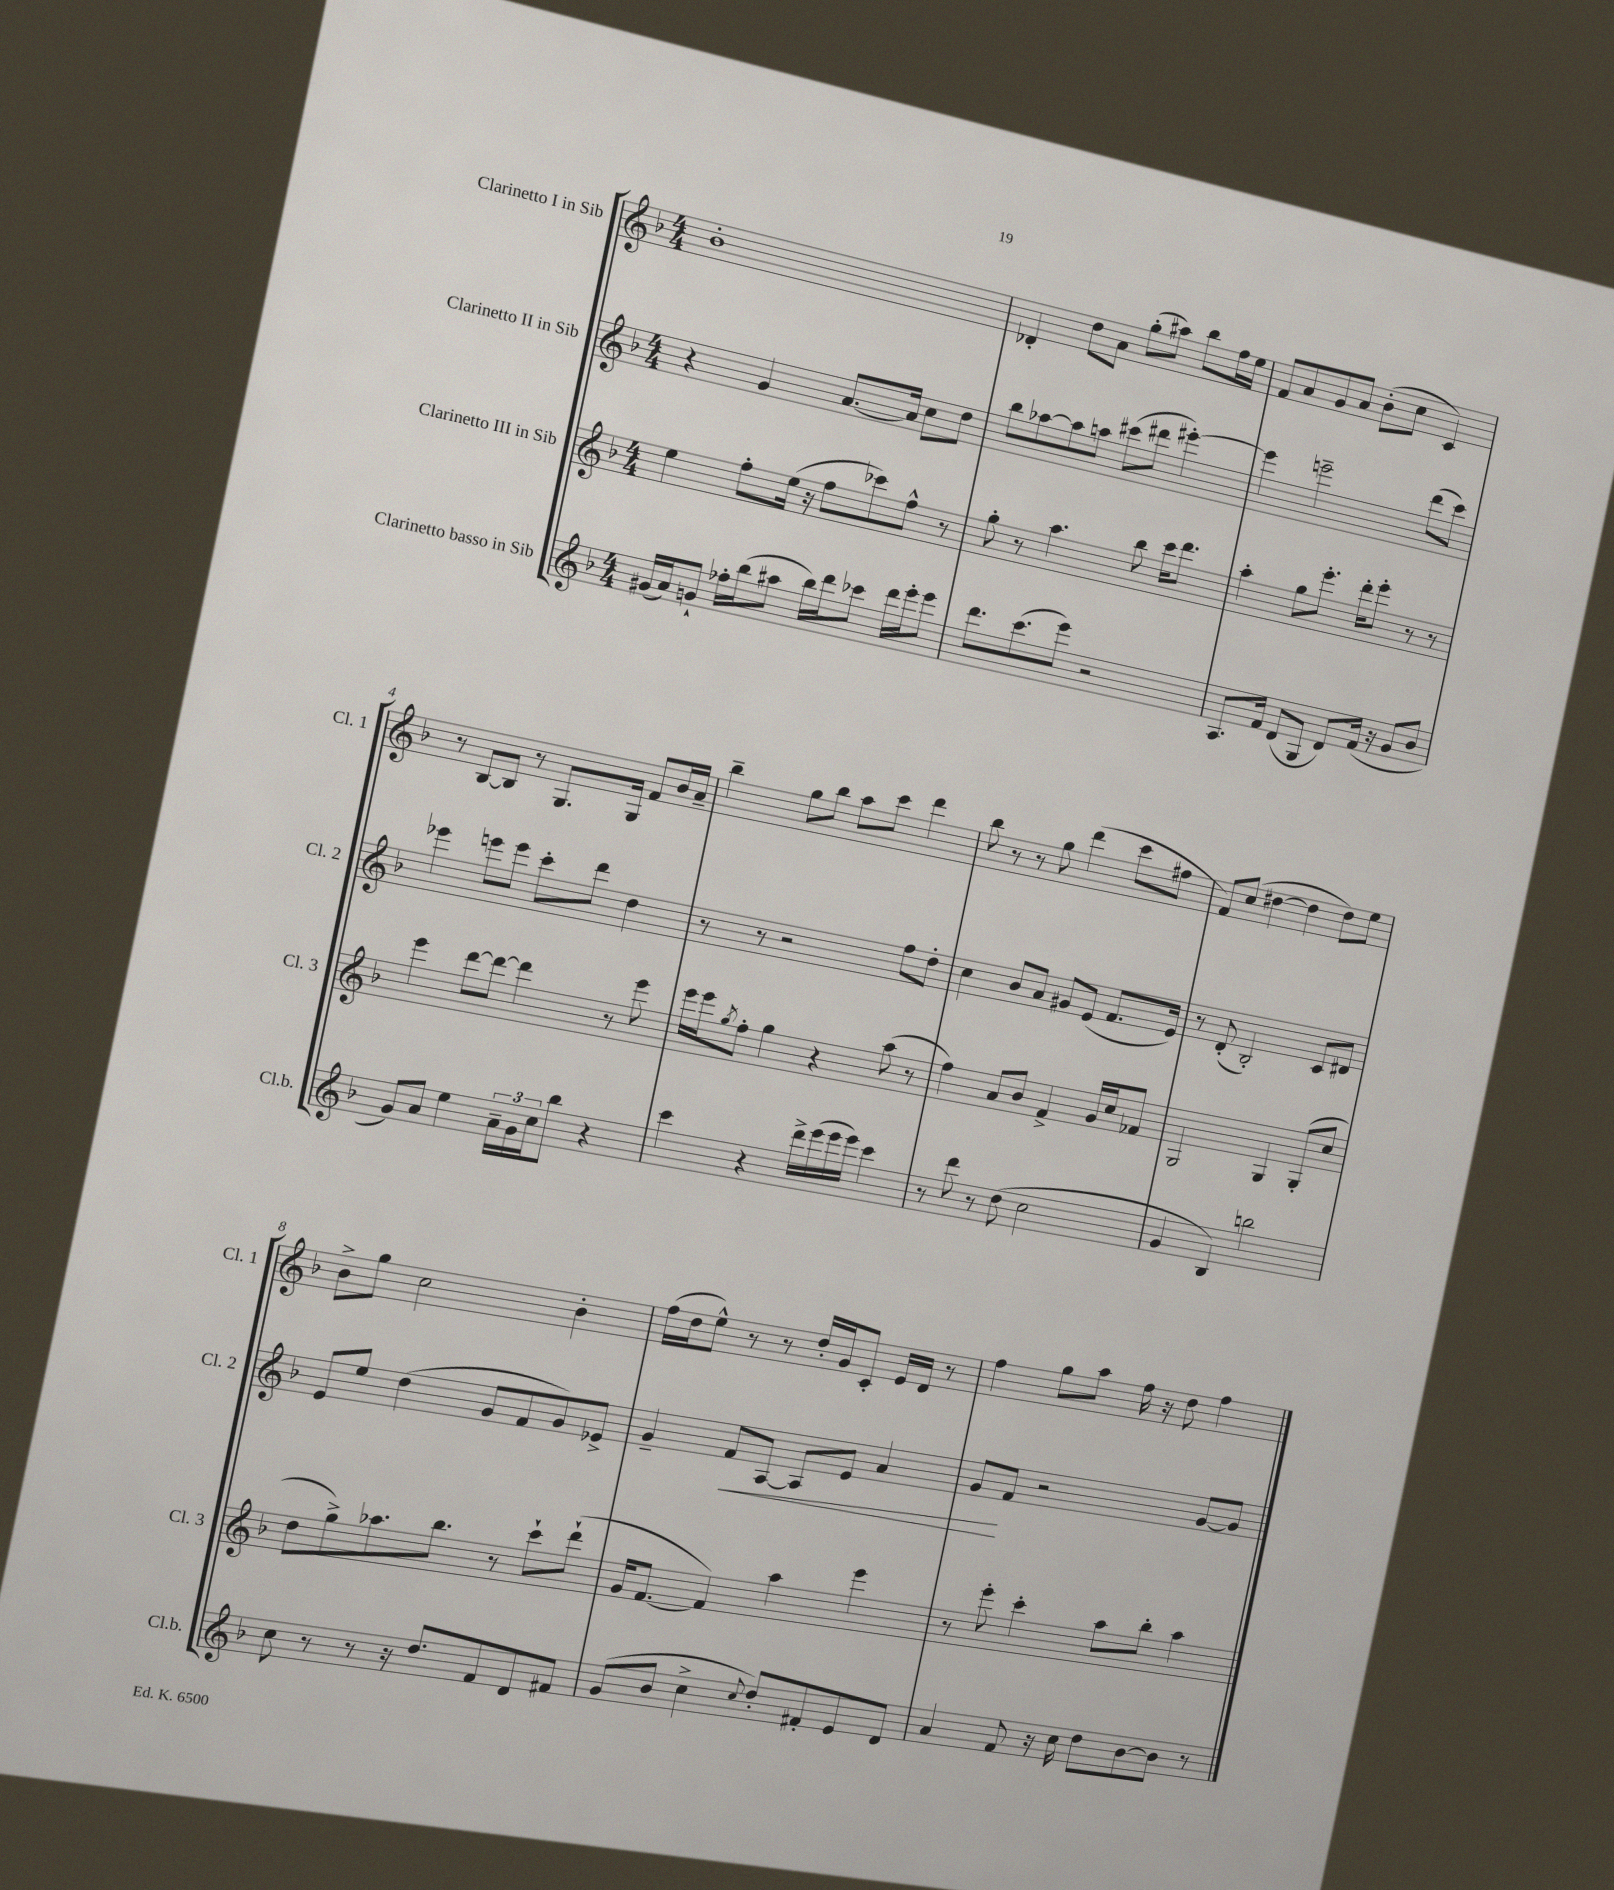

**kern	**kern	**kern	**kern
*staff4	*staff3	*staff2	*staff1
*clefG2	*clefG2	*clefG2	*clefG2
*k[b-]	*k[b-]	*k[b-]	*k[b-]
*M4/4	*M4/4	*M4/4	*M4/4
(16g#	4ee	4r	1b-'
16a)	.	.	.
8g`	.	.	.
16ff-'	8ff'	4g	.
(16bb-	.	.	.
8aa#	(16ee	.	.
.	16r	.	.
16bb-)	8ff	[8.a	.
16ddd	.	.	.
8ccc-	8ccc-)	.	.
.	.	16a]	.
16ddd	8ff^^	8cc	.
16eee'	.	.	.
8eee	8r	8dd	.
=	=	=	=
8.ddd	8gg'	8bb-	4d-'
.	8r	[8aa-	.
(8.ccc	.	.	.
.	4.aa	8aa-]	8dd
8eee)	.	8aa	8a
2r	.	(8ccc#	(8gg'
.	8bb-	8ddd#	8aa#)
.	16ccc	[4eee#')	8bb-
.	8.ddd	.	.
.	.	.	16ff
.	.	.	16ee
=	=	=	=
8.A	4aa'	4eee#]	8f
.	.	.	8a
16f	.	.	.
(8d	8gg	2eee~	8g
8G	8.eee'	.	8a
8d)	.	.	(8b-'
.	16ddd'	.	.
(16f	8eee'	.	8cc
16r	.	.	.
8g	8r	(8ddd	4c)
8b-	8r	8ccc)	.
=	=	=	=
8g)	4eee	4eee-	8r
8a	.	.	[8B-
4ee	[8ddd	8eee	8B-]
.	8ddd_	8eee	8r
24a~	4ddd]	8ccc'	8.G
24g	.	.	.
24cc	.	.	.
8bb-	.	8ddd	.
.	.	.	16G
4r	8r	4dd	8f
.	8eee	.	16b-
.	.	.	16a~
=	=	=	=
4ccc	16eee	8r	4bb-~
.	16eee	.	.
.	8qgg	.	.
.	8ff'	8r	.
4r	4gg	2r	8gg
.	.	.	8bb-
16ddd^	4r	.	8aa
(16eee	.	.	.
16eee	.	.	8ccc
16eee)	.	.	.
4ccc	(8aa	8ff	4ddd
.	8r	8dd'	.
=	=	=	=
8r	4ff)	4cc	8bb-
8ddd	.	.	8r
8r	8a	8b-	8r
(8dd	8b-	8a	8gg
2cc	4f^	8g#	(4ddd
.	.	(8e	.
.	16g	8.f	8ccc
.	16cc	.	.
.	8f-	.	8ff#
.	.	16e)	.
=	=	=	=
4g	2G	8r	8f)
.	.	(8d'	(8cc
4B-)	.	2B-')	[4dd#
2bb	4G	.	4dd#]
.	(8G'	8c	8dd#)
.	8cc	8d#	8ee
=	=	=	=
8cc	8dd	8e	8b-^
8r	8gg^)	8ee	8gg
8r	8.aa-	(4dd	2cc
16r	.	.	.
8.dd	8.bb-	.	.
.	.	8g	.
8f	8r	8f	.
8d	8ccc`	8g)	4b-'
8f#	(8ddd`	8e-^	.
=	=	=	=
(8g	16g	4g~	(16ff
.	[8.f	.	16dd
8b-	.	.	8ee^^)
4cc^	4f])	8f	8r
.	.	[8A	8r
8qqcc	.	.	.
8dd')	4aa	8A]	16dd'
.	.	.	16g
8f#'	.	8e	8c'
8e	4eee	4a	16e
.	.	.	16d
8d	.	.	8r
=	=	=	=
4a	8r	8g	4ff
.	8eee'	8f	.
8f	4ccc'	2r	8gg
16r	.	.	8aa
16cc	.	.	.
8dd	8aa	.	16ff
.	.	.	16r
[8b-	8bb-'	.	8dd
8b-]	4aa	[8g	4ff
8r	.	8g]	.
==	==	==	==
*-	*-	*-	*-
